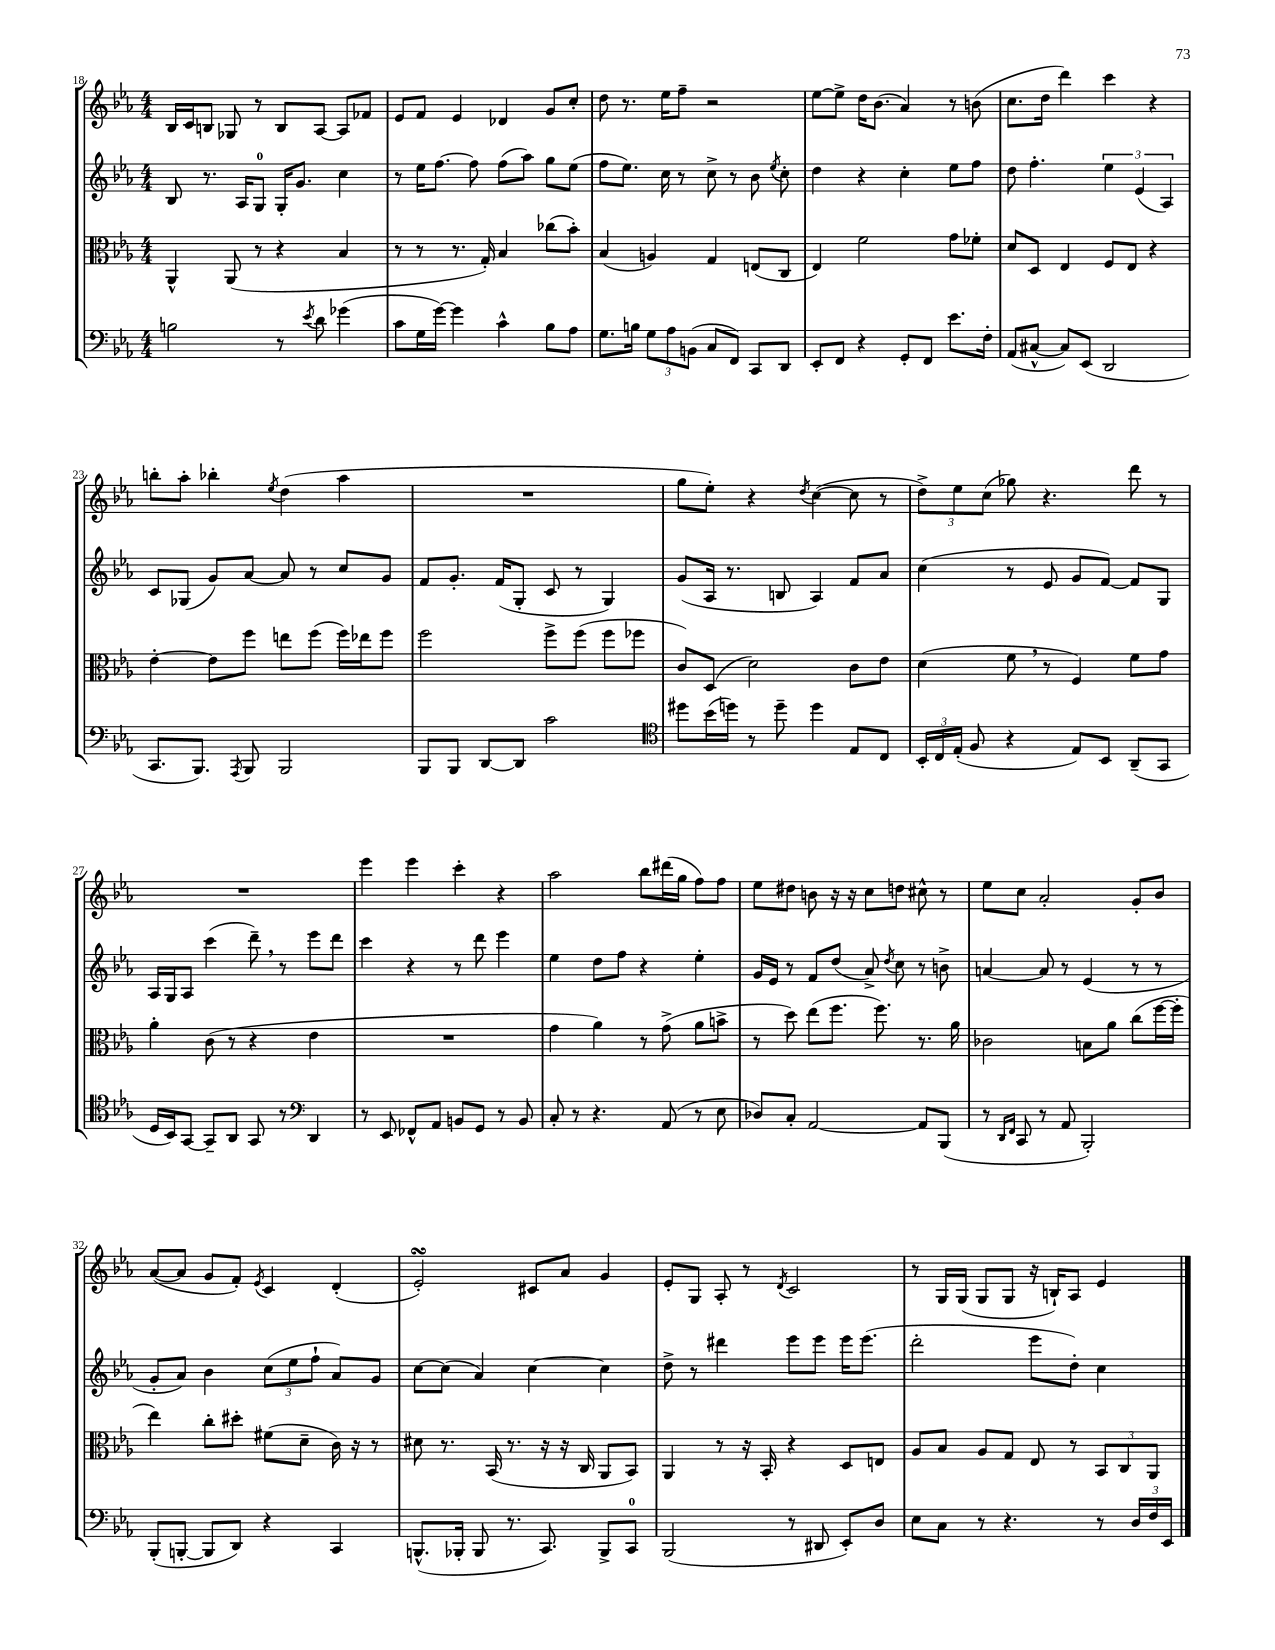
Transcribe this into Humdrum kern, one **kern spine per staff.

**kern	**kern	**kern	**kern
*staff4	*staff3	*staff2	*staff1
*clefF4	*clefC3	*clefG2	*clefG2
*k[b-e-a-]	*k[b-e-a-]	*k[b-e-a-]	*k[b-e-a-]
*M4/4	*M4/4	*M4/4	*M4/4
2B	4AA-^^	8B-	16B-
.	.	.	16c
.	.	8.r	8B
.	(8AA-	.	8G-
.	.	16A-	.
.	8r	8G	8r
8r	4r	16G'	8B
.	.	8.g	.
8qe-	.	.	.
8d	.	.	[8A-
(4g-	4B-	4cc	8A-]
.	.	.	8f-
=	=	=	=
8c	8r	8r	8e-
16G	8r	16ee-	8f
[16g)	.	[8.ff	.
4g]	8.r	.	4e-
.	.	8ff]	.
.	16G')	.	.
4c^^	4B-	(8ff	4d-
.	.	8aa-)	.
8B-	(8cc-	8gg	8g
8A-	8b-')	(8ee-	8cc'
=	=	=	=
8.G	(4B-	8ff	8dd
.	.	8.ee-)	8.r
16B	.	.	.
12G	4A)	.	.
.	.	16cc	16ee-
12A-	.	.	.
.	.	8r	8ff~
(12BB	.	.	.
8C	4G	8cc^	2r
8FF)	.	8r	.
8CC	(8E	8b-	.
.	.	8qee-	.
8DD	8C	8cc'	.
=	=	=	=
8EE-'	4E-)	4dd	[8ee-
8FF	.	.	8ee-^]
4r	2f	4r	16dd
.	.	.	(8.b-
8GG'	.	4cc'	4a-)
8FF	.	.	.
8.e-	8g	8ee-	8r
.	8f-'	8ff	(8b
16F'	.	.	.
=	=	=	=
(8AA-	8d	8dd	8.cc
[8C#^^	8D	4.ff'	.
.	.	.	16dd
8C#])	4E-	.	4ddd)
(8EE-	.	.	.
2DD	8F	6ee-	4ccc
.	8E-	.	.
.	.	(6e-	.
.	4r	.	4r
.	.	6A-)	.
=	=	=	=
8.CC	[4e-'	8c	8bb'
.	.	(8G-	8aa-'
8.BBB-)	.	.	.
.	8e-]	8g)	4bb-'
8qAAA-	.	.	.
8BBB-	8ff	[8a-	.
.	.	.	8qee-
2BBB-	8ee	8a-]	(4dd
.	(8ff	8r	.
.	16ff)	8cc	4aa-
.	16ee-	.	.
.	8ff	8g	.
=	=	=	=
8BBB-	2ff	8f	1r
8BBB-	.	8.g'	.
[8DD	.	.	.
.	.	(16f	.
8DD]	.	8G'	.
2c	8ff^	8c	.
.	(8ff	8r	.
.	8ff	4G)	.
.	8ff-	.	.
=	=	=	=
*clefC4	*	*	*
8dd#	8c)	(8g	8gg
(16b-	(8D	16A-	8ee-')
16dd)	.	8.r	.
8r	2d)	.	4r
8dd~	.	8B	.
.	.	.	8qdd
4dd	.	4A-)	([4cc
8E-	8c	8f	8cc]
8C	8e-	8a-	8r
=	=	=	=
24BB-'	(4d	(4cc	12dd^)
24C	.	.	.
(24E-'	.	.	12ee-
8F	.	.	.
.	.	.	(12cc
4r	8f	8r	8gg-)
.	8r	8e-	4.r
8E-)	4F)	8g	.
8BB-	.	[8f)	.
(8AA-~	8f	8f]	8ddd
8GG	8g	8G	8r
=	=	=	=
16D	4a-'	16A-	1r
16BB-)	.	16G	.
[8GG	.	8A-	.
8GG~]	(8c	(4ccc	.
8AA-	8r	.	.
8GG	4r	8ddd~)	.
8r	.	8r	.
*clefF4	*	*	*
4DD	4e-	8eee-	.
.	.	8ddd	.
=	=	=	=
8r	1r	4ccc	4eee-
8EE-	.	.	.
8FF-^^	.	4r	4eee-
8AA-	.	.	.
8BB	.	8r	4ccc'
8GG	.	8ddd	.
8r	.	4eee-	4r
8BB	.	.	.
=	=	=	=
8C'	4g	4ee-	2aa-
8r	.	.	.
4.r	4a-)	8dd	.
.	.	8ff	.
.	8r	4r	8bb-
(8AA-	(8g^	.	(16ddd#
.	.	.	16gg
8r	8a-	4ee-'	8ff)
8E-	8b^	.	8ff
=	=	=	=
8D-)	8r	16g	8ee-
.	.	16e-	.
8C'	8dd)	8r	8dd#
[2AA-	(8ee-	8f	8b
.	8.ff	(8dd	16r
.	.	.	16r
.	.	8a-^)	8cc
.	8.ff)	.	.
.	.	8qdd	.
.	.	8cc	8dd
8AA-]	8.r	8r	8cc#^^
(8BBB-	.	8b^	8r
.	16a-	.	.
=	=	=	=
8r	2c-	[4a	8ee-
16qqDD	.	.	.
16qqFF	.	.	.
8CC	.	.	8cc
8r	.	8a]	2a-'
8AA-	.	8r	.
2BBB-')	8B	(4e-	.
.	8a-	.	.
.	(8cc	8r	8g'
.	[16ff	8r	8b-
.	16ff']	.	.
=	=	=	=
(8BBB-'	4ee-)	8g'	([8a-
[8BBB'	.	8a-)	8a-]
8BBB]	8cc'	4b-	8g
8DD)	8dd#'	.	8f')
.	.	.	8qe-
4r	(8f#	(12cc	4c
.	.	12ee-	.
.	8d~	.	.
.	.	12ff`	.
4CC	16c)	8a-)	(4d'
.	16r	.	.
.	8r	8g	.
=	=	=	=
(8.BBB^^	8d#	[8cc	2e-')
.	8.r	(8cc]	.
16BBB-'	.	.	.
8BBB-	.	4a-)	.
.	(16BB-	.	.
8.r	8.r	.	.
.	.	[4cc	8c#
8.CC)	16r	.	.
.	16r	.	8a-
.	16C	.	.
8BBB-^	8AA-	4cc]	4g
8CC	8BB-)	.	.
=	=	=	=
(2BBB-	4AA-	8dd^	8e-'
.	.	8r	8G
.	8r	4ddd#	8A-'
.	16r	.	8r
.	16BB-'	.	.
.	.	.	8qd
8r	4r	8eee-	2c
8DD#	.	8eee-	.
8EE-')	8D	16eee-	.
.	.	(8.eee-	.
8D	8E	.	.
=	=	=	=
8E-	8A-	2ddd'	8r
8C	8B-	.	16G
.	.	.	(16G
8r	8A-	.	8G
4.r	8G	.	8G
.	8E-	8eee-	16r
.	.	.	16B`)
.	8r	8dd')	8A-
8r	12BB-	4cc	4e-
.	12C	.	.
24D	.	.	.
24F	12AA-	.	.
24EE-	.	.	.
==	==	==	==
*-	*-	*-	*-
